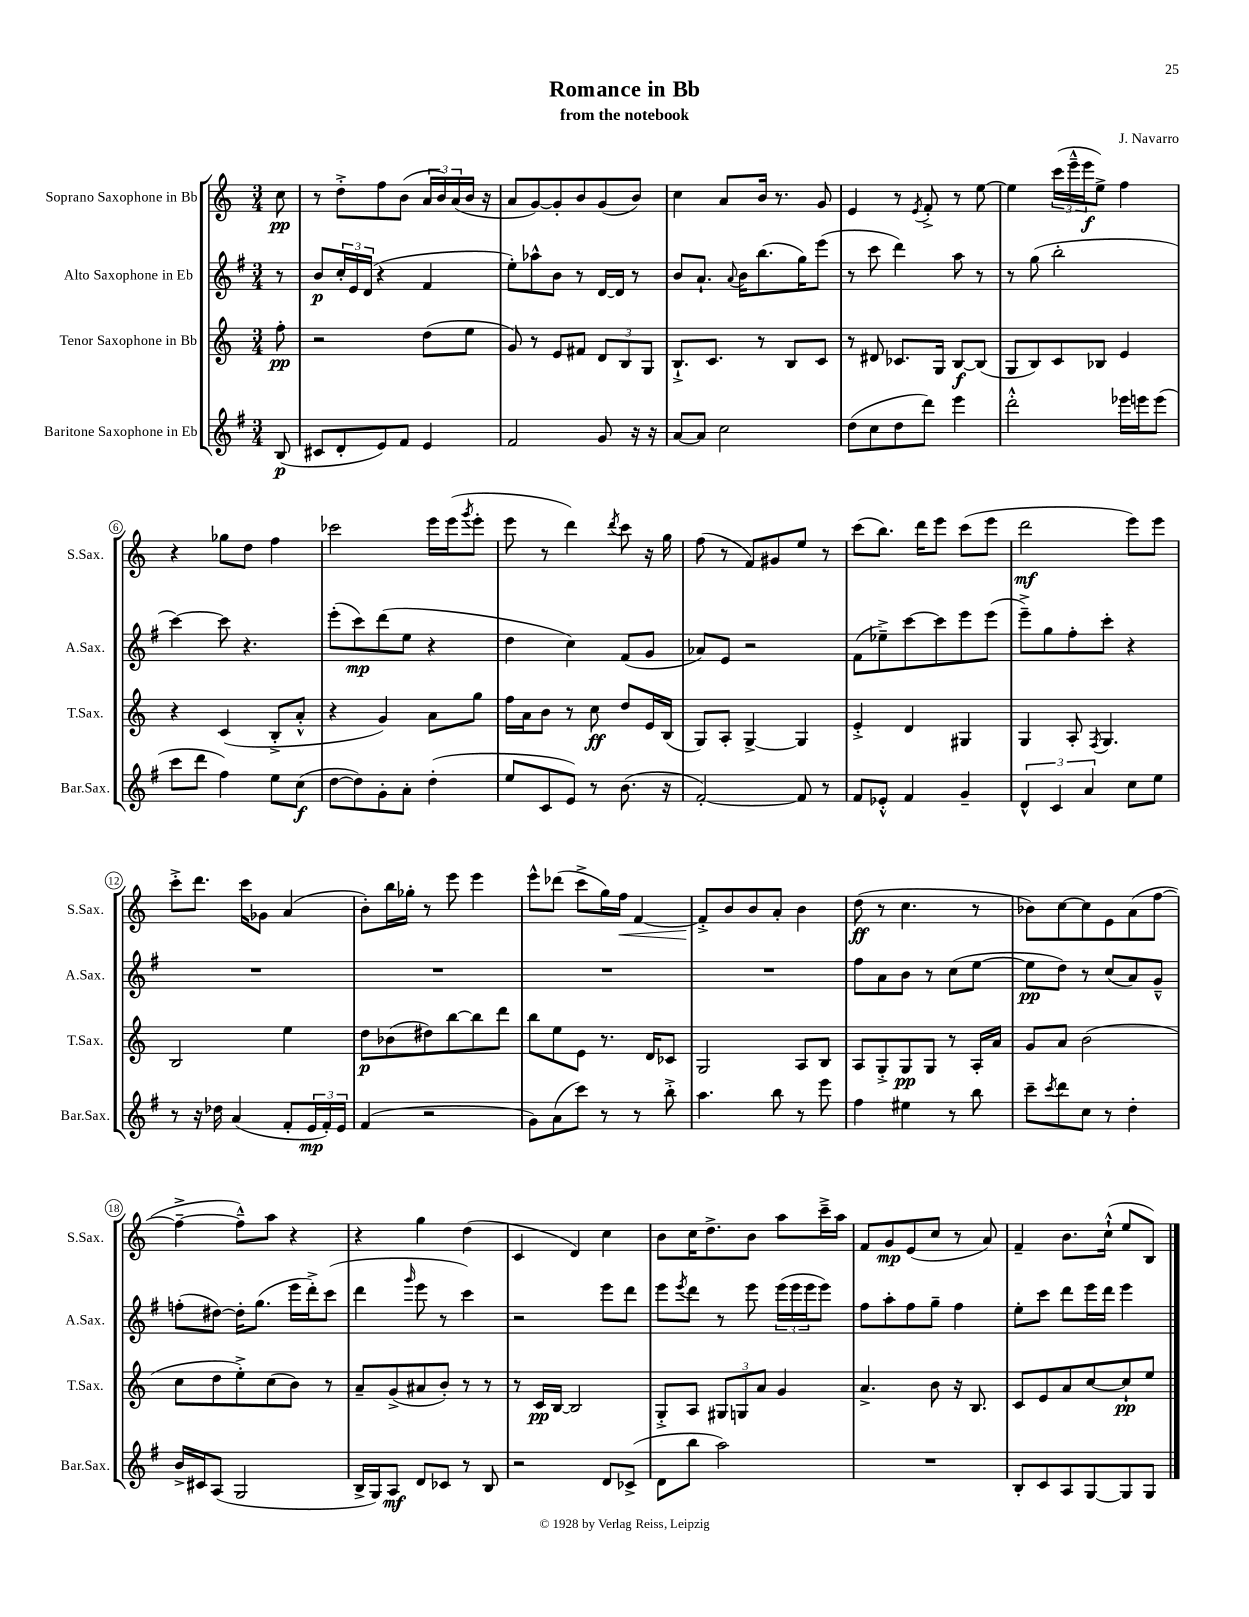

**kern	**kern	**kern	**kern
*staff4	*staff3	*staff2	*staff1
*clefG2	*clefG2	*clefG2	*clefG2
*k[f#]	*k[]	*k[f#]	*k[]
*M3/4	*M3/4	*M3/4	*M3/4
(8B/	8ff'\	8r	8cc\
=	=	=	=
8c#/L	2r	8b/L	8r
8d'/	.	24cc'/L	8dd'^\L
.	.	24e/	.
.	.	(24d/JJ	.
8e/)	.	4r	8ff\
8f#/J	.	.	(8b\J
4e/	(8dd\L	4f#/	24a/LL
.	.	.	24b/)
.	.	.	(24a/
.	8ee\J	.	16b/JJ
.	.	.	16r
=	=	=	=
2f#/	8g/)	8ee'\L)	8a/L
.	8r	8aa-^^\	[8g/)
.	8e/L	8b\J	8g'/]
.	8f#/J	8r	8b/
8g/	12d/L	[16d/LL	(8g/
.	.	16d/]JJ	.
.	12B/	.	.
16r	.	8r	8b/J)
.	12G/J	.	.
16r	.	.	.
=	=	=	=
[8a/L	8.B`^/L	8b/L	4cc\
8a/]J	.	8.a`/J	.
.	8.c/J	.	.
2cc\	.	.	8a/L
.	.	8qqa/	.
.	.	16b\LK	.
.	8r	(8.bb\	16b/Jk
.	.	.	8.r
.	8B/L	.	.
.	.	16gg\K)	.
.	8c/J	(8eee\J	8g/
=	=	=	=
(8dd\L	8r	8r	4e/
8cc\	8d#/	8ccc\	.
8dd\	8.c-/L	4ddd\)	8r
.	.	.	8qe/
8ddd\J)	.	.	8f'^/
.	16G/Jk	.	.
4eee\	[8B/L	8aa\	8r
.	(8B/]J	8r	[8ee\
=	=	=	=
2ddd'^^\	8G/L	8r	4ee\]
.	8B/)	(8gg\	.
.	8c/	2bb'\	(24ccc\LL
.	.	.	24eee~^^\
.	.	.	24eee\J
.	8B-/J	.	8ee^\J)
16eee-\LL	4e/	.	4ff\
16eee\J	.	.	.
(8eee\J	.	.	.
=	=	=	=
8ccc\L	4r	[4ccc\)	4r
8ddd\J	.	.	.
4ff#\)	(4c/	8ccc\]	8gg-\L
.	.	4.r	8dd\J
8ee\L	8B'^/L	.	4ff\
(8cc\J	8a'^^/J	.	.
=	=	=	=
[8dd\L	4r	(8eee'\L	2ccc-\
8dd\])	.	8ccc\)	.
8g'\	4g/)	(8ddd\	.
8a'\J	.	8ee\J	.
(4dd'\	8a\L	4r	16eee\LL
.	.	.	(16eee\J
.	.	.	8qggg/
.	8gg\J	.	8eee'\J
=	=	=	=
8ee/L	16ff\LL	4dd\	8eee\
.	16a\J	.	.
8c/	8b\J	.	8r
8e/J)	8r	4cc\)	4ddd\)
8r	8cc\	.	.
.	.	.	8qddd/
(8.b\	8dd/L	(8f#/L	8ccc\
.	16e/L	8g/J	16r
16r	(16B/JJ	.	16gg\
=	=	=	=
[2f#'/)	8G/L)	8a-/L)	(8ff\
.	8A'/J	8e/J	8r
.	[4G^/	2r	8f/L)
.	.	.	8g#/
8f#/]	4G/]	.	8ee/J
8r	.	.	8r
=	=	=	=
8f#/L	4e'^/	(8f#\L	(8ccc\L
8e-'^^/J	.	8ee-~^\)	8.bb\J)
4f#/	4d/	[8ccc\	.
.	.	.	16ddd\LK
.	.	8ccc\]	8eee\J
4g~/	4G#/	8eee\	(8ccc\L
.	.	(8eee\J	8eee\J
=	=	=	=
6d^^/	4G/	8eee~^\L)	2ddd\
.	.	8gg\	.
6c/	.	.	.
.	8A'/	8ff#'\	.
6a/	.	.	.
.	8qF/	.	.
.	4.G/	8ccc'\J	.
8cc\L	.	4r	8eee\L)
8ee\J	.	.	8eee\J
=	=	=	=
8r	2B/	2.r	8ccc'^\L
16r	.	.	8.ddd\J
16dd-\	.	.	.
(4a/	.	.	.
.	.	.	16ccc\LK
.	.	.	8g-\J
8f#'/L	4ee\	.	(4a/
24e/L	.	.	.
24f#'/)	.	.	.
24e/JJ	.	.	.
=	=	=	=
(4f#/	8dd\L	2.r	8b'\L)
.	(8b-\	.	16bb\L
.	.	.	16gg-'\JJ
2r	8dd#\)	.	8r
.	[8bb\	.	8eee\
.	8bb\]	.	4eee\
.	8ddd\J	.	.
=	=	=	=
8g\L)	8bb\L	2.r	8eee^^\L
(8a\	8ee\	.	(8ddd-\J
8ccc\J)	8e\J	.	8ccc^\L
8r	8.r	.	16gg\L)
.	.	.	16ff\JJ
8r	.	.	[4f/
.	16d/LK	.	.
8bb'^\	8c-/J	.	.
=	=	=	=
4.aa\	2G/	2.r	8f'^/]L
.	.	.	8b/
.	.	.	8b/
8bb\	.	.	8a'/J
8r	8A/L	.	4b\
8eee\	8B/J	.	.
=	=	=	=
4ff#\	8A/L	8ff#\L	(8dd\
.	8G'^/	8a\	8r
4ee#\	8G/	8b\J	4.cc\
.	8G/J	8r	.
8r	8r	(8cc\L	.
8bb\	16A'/LL	[8ee\J	8r
.	16a/JJ	.	.
=	=	=	=
8ccc~\L	8g/L	8ee\]L	8b-\L)
8qccc/	.	.	.
8ddd\	8a/J	8dd\J)	[8cc\
8cc\J	(2b\	8r	8cc\]
8r	.	(8cc/L	8e\
4dd'\	.	8a/)	(8a\
.	.	8g~^^/J	[8ff\J
=	=	=	=
16b^/LL	8cc\L	(8ff'\L	4ff~^\_
16c#/J	.	.	.
(8A/J	8dd\	[8dd#\J)	.
2G/	8ee'^\)	16dd#'\]LK	8ff~^^\]L)
.	.	(8.gg\J	.
.	(8cc\	.	8aa\J
.	8b\J)	16eee\LL	4r
.	.	16ddd'^\J)	.
.	8r	(8ccc\J	.
=	=	=	=
16B^/LL	8a~/L	4ddd\	4r
16G/J)	.	.	.
8A/J	(8g^/	.	.
.	.	16qqggg/	.
8d/L	8a#/	8eee\	4gg\
8c-/J	8b'/J)	8r	.
8r	8r	4ccc\)	(4dd\
8B/	8r	.	.
=	=	=	=
2r	8r	2r	4c/
.	16c/LL	.	.
.	[16B/JJ	.	.
.	2B/]	.	4d/)
8d/L	.	8eee\L	4cc\
(8c-^/J	.	8ddd\J	.
=	=	=	=
8d\L	8G'^/L	8eee\L	8b\L
.	.	8qeee/	.
8bb\J	8A/J	8ddd\J	16cc\K
.	.	.	8.dd^\
2aa\)	12G#/L	8r	.
.	12G/	.	.
.	.	8eee\	8b\J
.	12a/J	.	.
.	4g/	(24eee\LL	8aa\L
.	.	24eee\	.
.	.	24eee\J	.
.	.	8eee\J)	16ccc~^\L
.	.	.	16aa\JJ
=	=	=	=
2.r	4.a^/	8ff#\L	8f/L
.	.	8aa'\	8g/
.	.	8ff#\	(8e/
.	8b\	8gg~\J	8cc/J
.	16r	4ff#\	8r
.	8.B/	.	.
.	.	.	8a/)
=	=	=	=
8B'/L	8c/L	8ee'\L	4f~/
8c/	8e/	8ccc\J	.
8A/	8a/	8ddd\L	8.b\L
[8G/	[8cc/	16eee\L	.
.	.	16ddd\JJ	(16cc`^^\Jk
8G/]	8cc`/]	4eee\	8ee/L
8G/J	8ee/J	.	8B/J)
==	==	==	==
*-	*-	*-	*-
